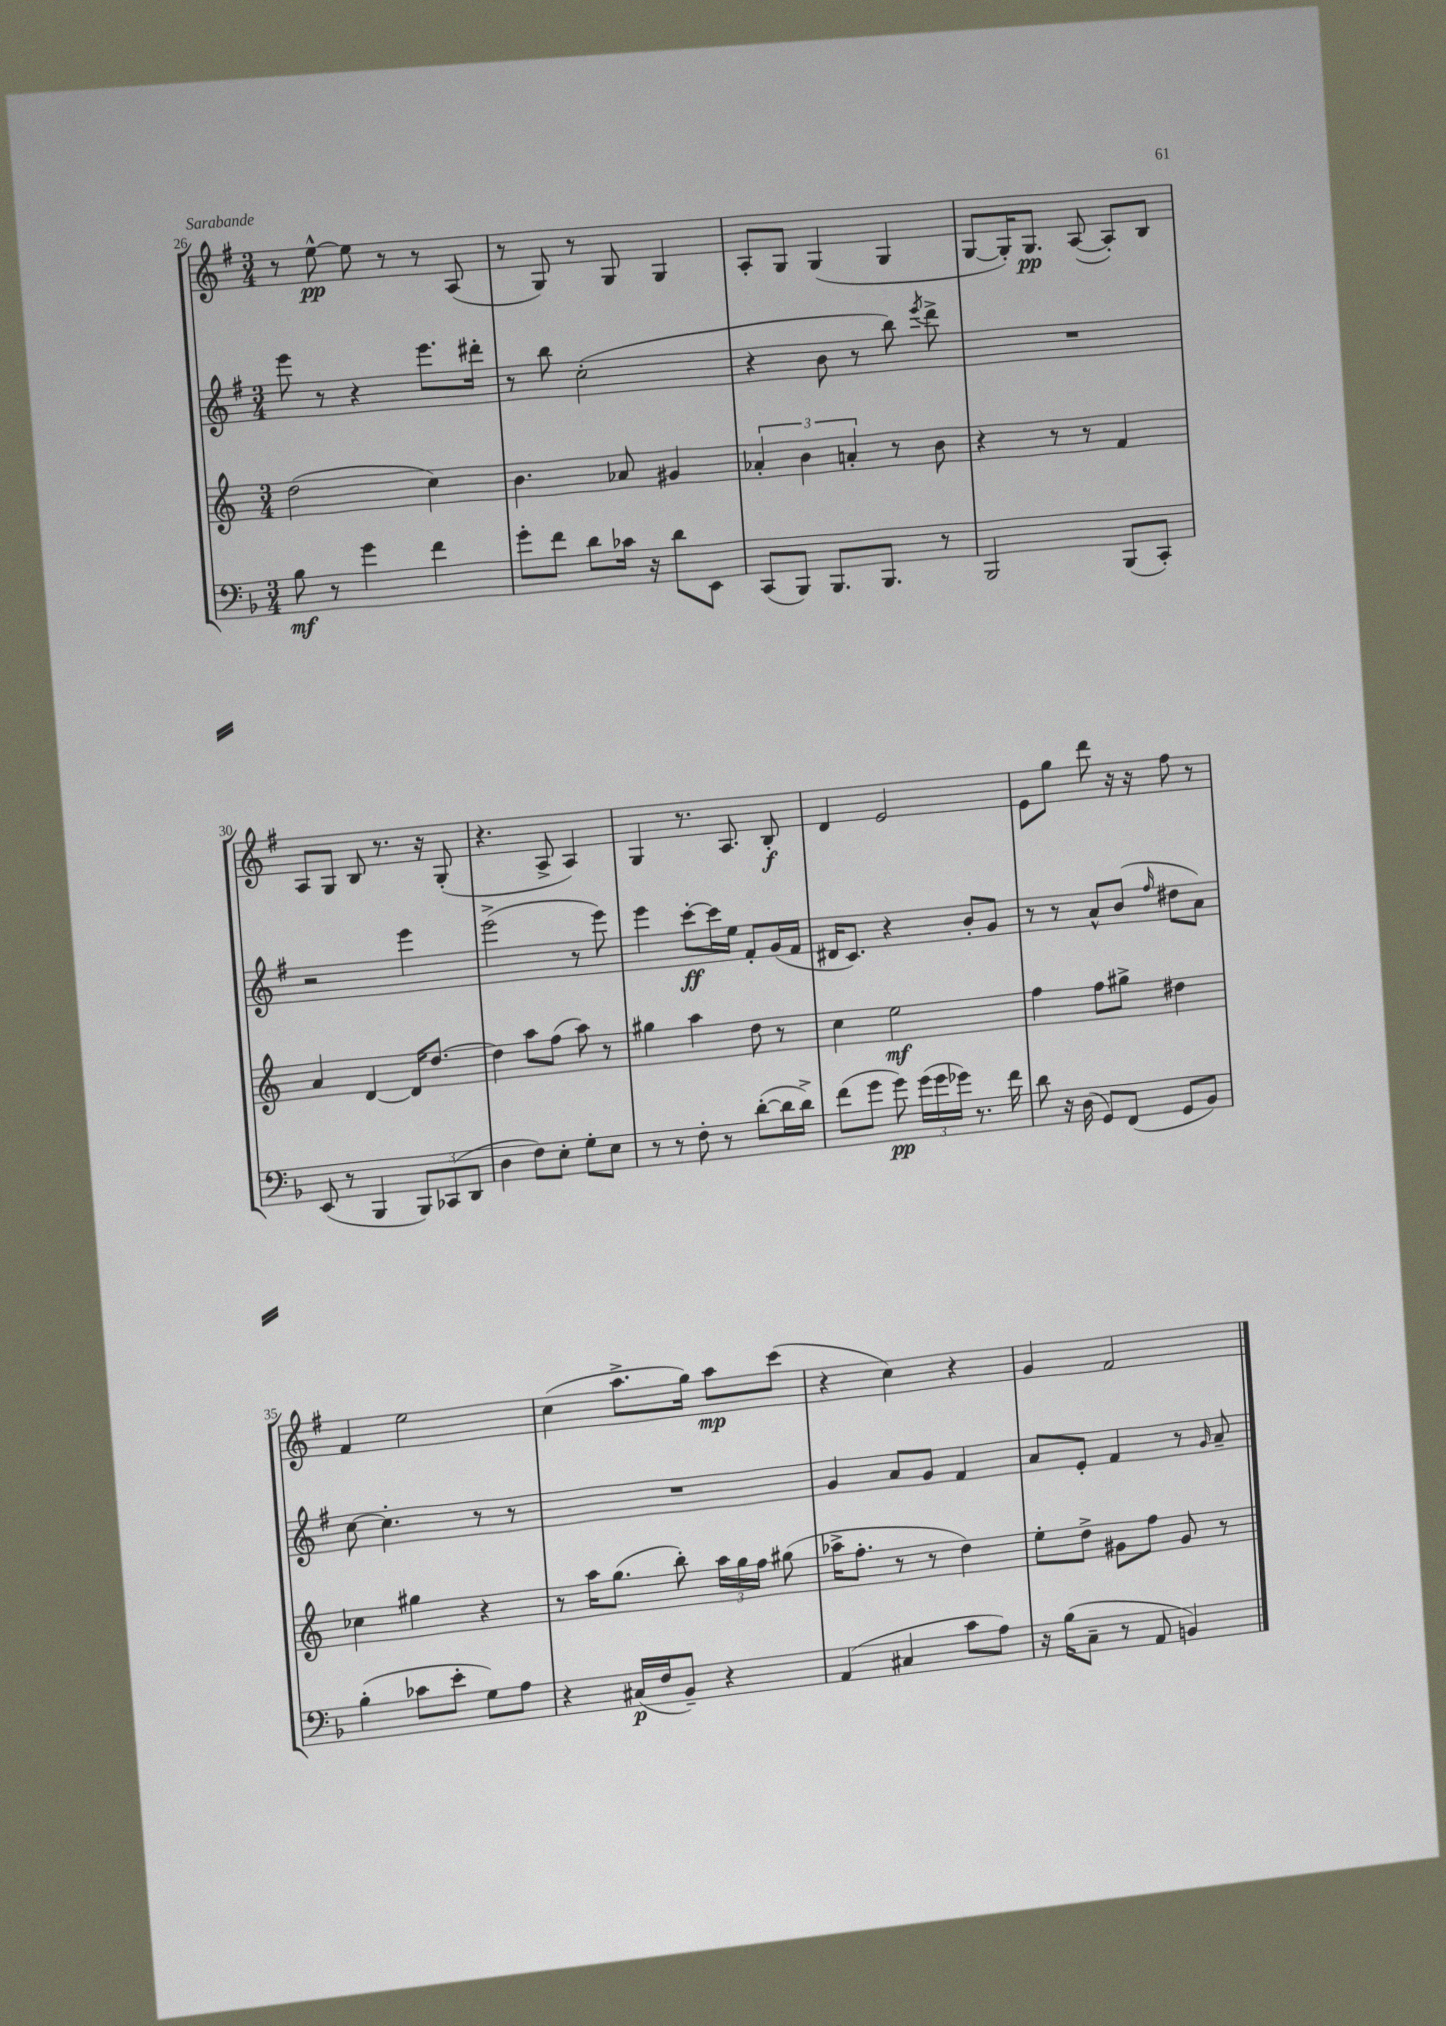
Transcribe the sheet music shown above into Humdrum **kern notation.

**kern	**kern	**kern	**kern
*staff4	*staff3	*staff2	*staff1
*clefF4	*clefG2	*clefG2	*clefG2
*k[b-]	*k[]	*k[f#]	*k[f#]
*M3/4	*M3/4	*M3/4	*M3/4
8B-	(2dd	8eee	8r
8r	.	8r	[8ee^^
4g	.	4r	8ee]
.	.	.	8r
4f	4cc)	8.eee	8r
.	.	.	(8A
.	.	16ddd#'	.
=	=	=	=
8g'	4.b	8r	8r
8f	.	8bb	8G)
8d	.	(2cc'	8r
16c-	8a-	.	8G
16r	.	.	.
8d	4g#	.	4G
8EE	.	.	.
=	=	=	=
(8CC	6a-'	4r	8A'
8BBB-)	.	.	8G
.	6b	.	.
8.BBB-	.	8b	(4G
.	6a'	.	.
.	.	8r	.
8.BBB-	.	.	.
.	8r	8bb)	4G
.	.	8qeee	.
8r	8b	8ddd^	.
=	=	=	=
2BBB-	4r	2.r	[8G
.	.	.	16G'])
.	.	.	8.G
.	8r	.	.
.	8r	.	([8A
(8BBB-	4f	.	8A'])
8CC')	.	.	8B
=	=	=	=
(8EE	4a	2r	8A
8r	.	.	8G
4BBB-	[4d	.	8B
.	.	.	8.r
12BBB-)	16d]	4eee	.
.	[8.dd	.	16r
(12CC-	.	.	.
.	.	.	(8G'
12DD	.	.	.
=	=	=	=
4D	4dd]	(2eee^	4.r
8F)	8aa	.	.
8E'	(8ff	.	8A^
8G'	8aa)	8r	4A)
8E	8r	8eee)	.
=	=	=	=
8r	4gg#	4eee	4G
8r	.	.	.
8F'	4aa	[8ccc'	8.r
8r	.	16ccc]	.
.	.	16ee	8.A
([8d'	8dd	8f#'	.
16d]	8r	(16g	8B'
16d^)	.	16f#	.
=	=	=	=
(8f	4cc	16d#	4d
.	.	8.c)	.
8g	.	.	.
8g)	2ee	4r	2e
(24g	.	.	.
24g	.	.	.
24g-)	.	.	.
8.r	.	8b'	.
.	.	8g	.
16f	.	.	.
=	=	=	=
8d	4ff	8r	8e
16r	.	8r	8gg
(16D	.	.	.
8GG)	8ff	8a^^	8ddd
(8FF	8gg#^	(8b	16r
.	.	.	16r
.	.	16qqff#	.
8GG	4dd#	8dd#	8ff#
8BB-)	.	8a)	8r
=	=	=	=
(4B-'	4cc-	[8cc	4f#
.	.	4.cc']	.
8c-	4gg#	.	2ee
8e'	.	.	.
8G)	4r	8r	.
8A	.	8r	.
=	=	=	=
4r	8r	2.r	(4cc
.	16aa	.	.
.	(8.gg	.	.
(16C#	.	.	8.aa^
16F	.	.	.
8BB-~)	8bb')	.	.
.	.	.	16gg)
4r	24aa	.	8aa
.	24gg	.	.
.	24ff	.	.
.	(8gg#	.	(8ccc
=	=	=	=
(4AA	16aa-^	4g	4r
.	8.ff'	.	.
4C#	8r	8a	4cc)
.	8r	8g	.
8c	4dd)	4f#	4r
8A)	.	.	.
=	=	=	=
16r	8ee'	8a	4g
(16B-	.	.	.
8C~	8dd^	8e'	.
8r	8g#	4f#	2f#
8AA	8ff	.	.
4BB)	8g#	8r	.
.	.	16qqg	.
.	8r	8a~	.
==	==	==	==
*-	*-	*-	*-
